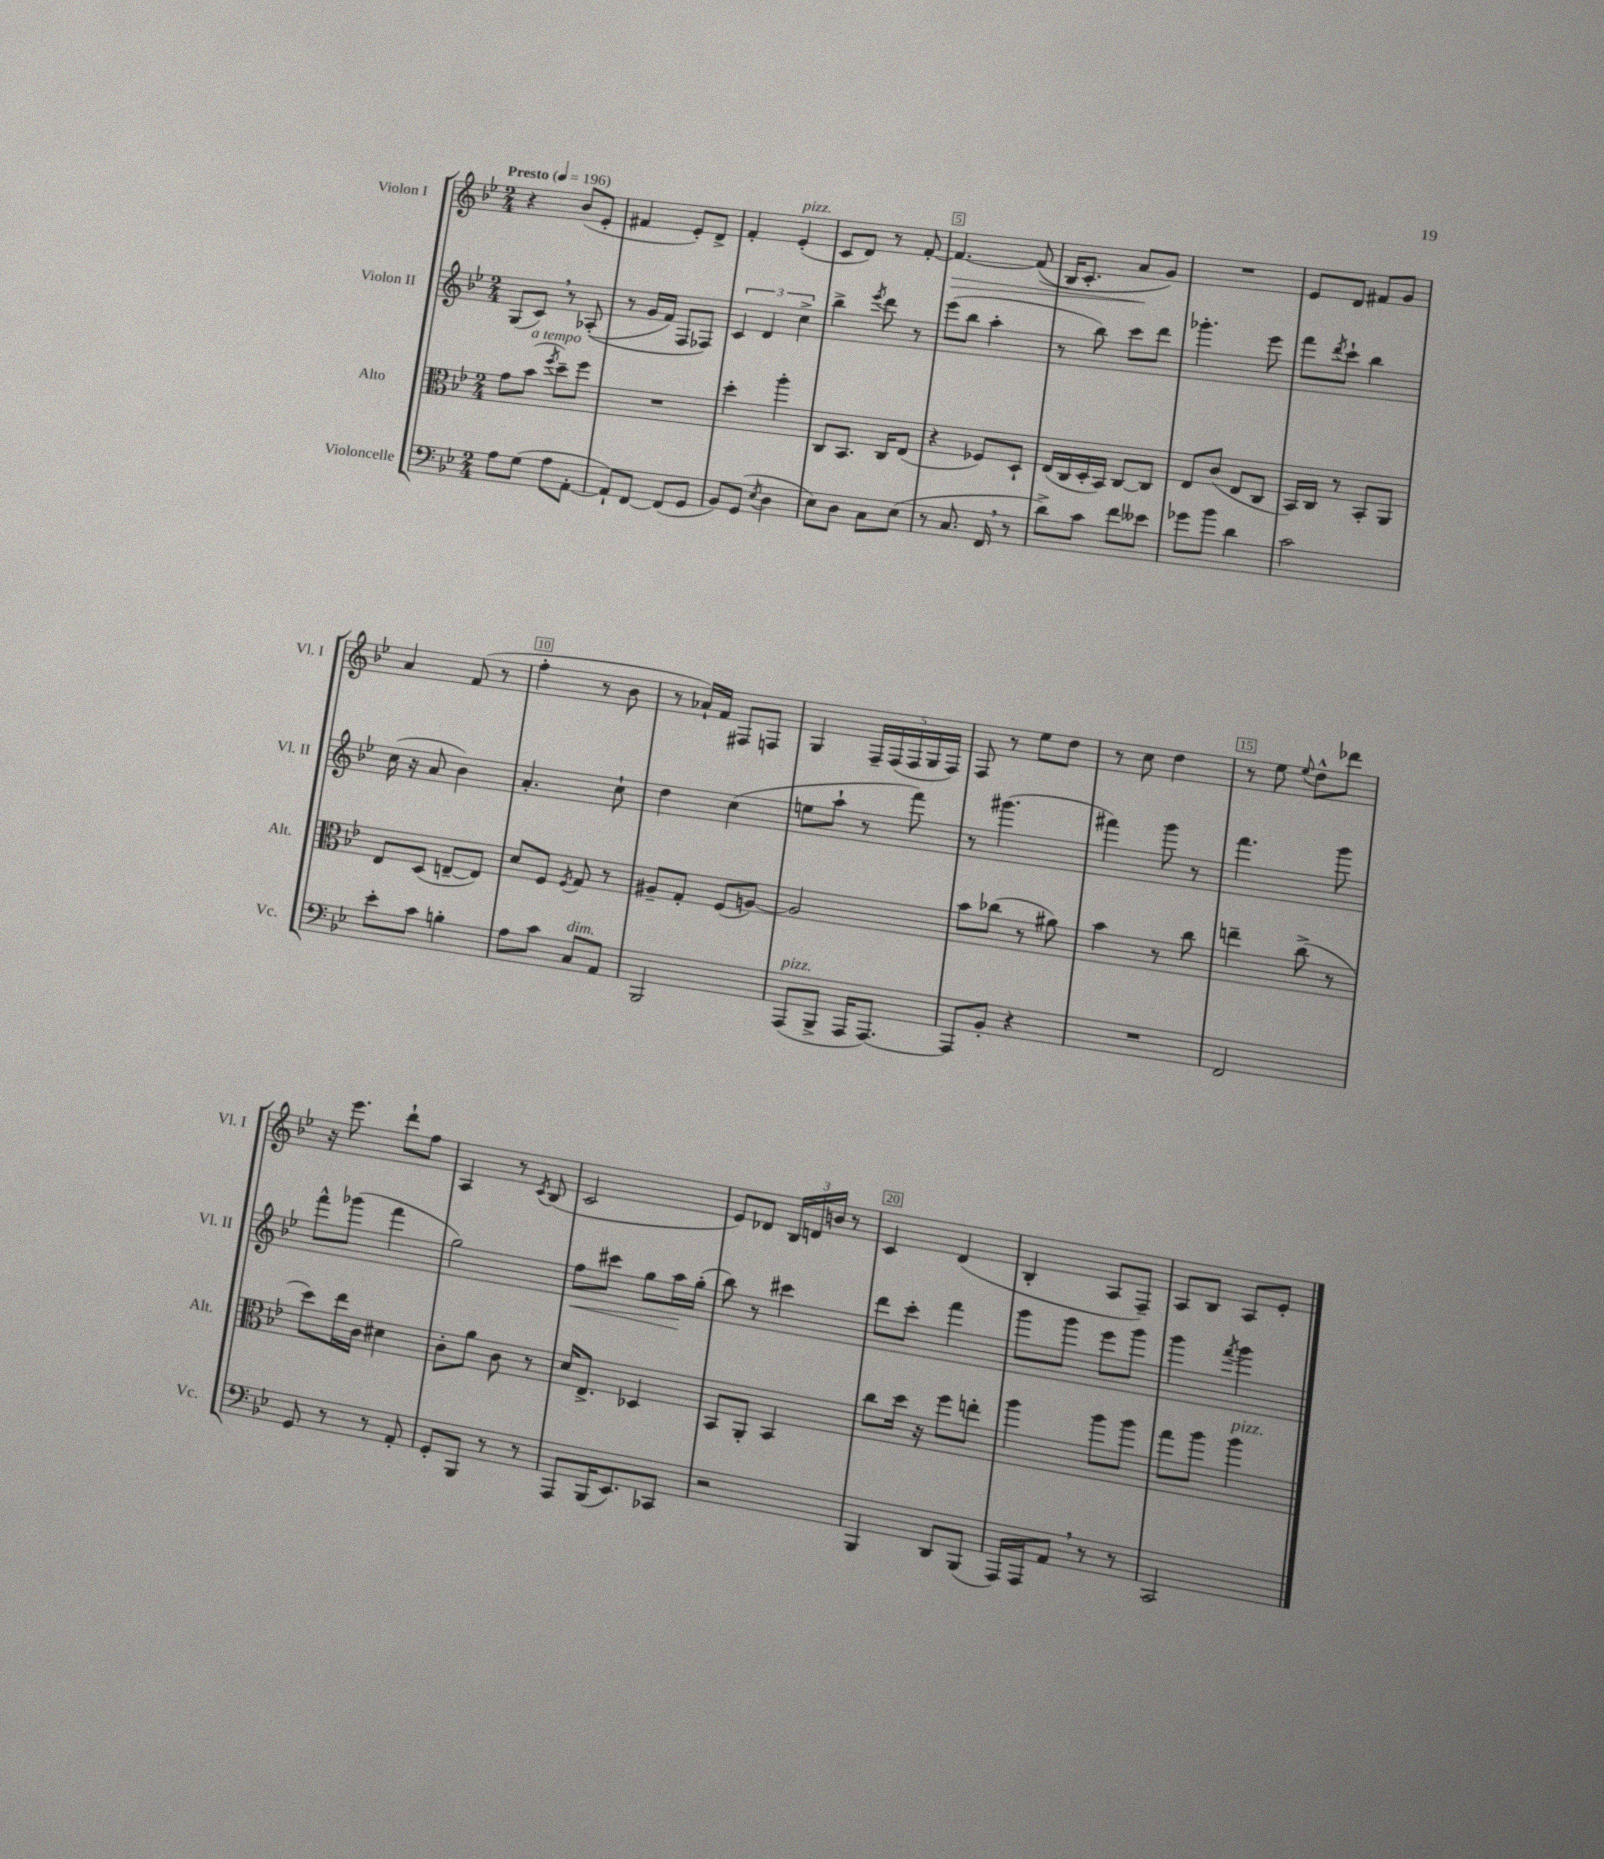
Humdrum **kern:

**kern	**kern	**kern	**kern
*staff4	*staff3	*staff2	*staff1
*clefF4	*clefC3	*clefG2	*clefG2
*k[b-e-]	*k[b-e-]	*k[b-e-]	*k[b-e-]
*M2/4	*M2/4	*M2/4	*M2/4
*MM196	*MM196	*MM196	*MM196
8A	8g	(8G	4r
(8G	(8b-	8c)	.
.	8qff	.	.
8A	8dd~)	8r	(8b-
[8AA'	8ff	&((8A-'	8e-'
=	=	=	=
8AA`])	2r	8r	4f#
[8FF	.	16g	.
.	.	16f)	.
(8FF]	.	8F	8e-')
8GG	.	8F-&)	8d^
=	=	=	=
8BB-)	4dd'	6c	4f'
(8GG	.	.	.
.	.	6d	.
8qE-	.	.	.
4D	4aa'	.	(4e-'
.	.	6cc^	.
=	=	=	=
8E-)	8C	4bb-^	8c
8D	8.BB-	.	8d)
.	.	8qeee-	.
8C	.	8ddd	8r
.	16C	.	.
(8E-	(8E-	8r	[8f'
=	=	=	=
8r	4r	(8eee-	4.f_
8.C	.	8bb-	.
.	8F-)	4aa'	.
16FF	.	.	.
8r	8D`	.	&((8f]
=	=	=	=
8d^)	(16E-	8r	16B-)
.	16C	.	8.c'
8c	16D'	8bb-)	.
.	16BB-)	.	.
8f	[8C	8ccc	8a
8e--	8C]	8ddd	8g&)
=	=	=	=
8g-	8E-	4.ggg-'	2r
8b-	(8c	.	.
4d	8E-	.	.
.	8C	8eee-	.
=	=	=	=
2c	16BB-)	8fff	8e-
.	16C	.	.
.	.	8qddd	.
.	8r	8ccc`	8d
.	8BB-'	4bb-	8f#
.	8AA	.	8g
=	=	=	=
8e-'	8E-	(16cc	4a
.	.	16r	.
8c	(8D	8a	.
4B'	[8E~	4b-)	(8f
.	8E])	.	8r
=	=	=	=
8A	8d	4.a'	4ff'
8c	8F	.	.
.	8qF	.	.
8C	8G	.	8r
8AA	8r	8cc`	8b-
=	=	=	=
2BBB-	8A#~	4dd	8r
.	8G'	.	16a-`)
.	.	.	16f
.	(8F	(4cc	8F#
.	[8A)	.	8F
=	=	=	=
(8AAA	2A]	8ee	4G
8BBB-^	.	8aa`	.
16AAA	.	8r	20F~
.	.	.	(20F
[8.AAA)	.	.	.
.	.	.	20F
.	.	8fff)	.
.	.	.	20G
.	.	.	20F)
=	=	=	=
8AAA]	8b-	8r	8F
8BB-'	(8cc-	(4.ggg#	8r
4r	8r	.	8ee-
.	8a#)	.	8dd
=	=	=	=
2r	4b-	4fff#)	8r
.	.	.	8cc
.	8r	8ggg	4dd
.	8cc	8r	.
=	=	=	=
2FF	4ee~	4.fff	8r
.	.	.	8ee-
.	.	.	8qqee-
.	(8cc^	.	8dd^^
.	8r	8ggg	8ddd-
=	=	=	=
8GG	8dd)	8fff^^	16r
.	.	.	8.eee-
8r	16ee-	(8ggg-	.
.	16c	.	.
8r	4d#	4fff	8ddd`
8AA'	.	.	8ff
=	=	=	=
8GG'	8c'	2gg)	4A
8BBB-	8a	.	.
8r	8c	.	8r
.	.	.	8qc
8r	8r	.	(8B-
=	=	=	=
8AAA	16d	8ff	2c
.	8.E-^	.	.
(16BBB-	.	8ccc#	.
8.EE-)	.	.	.
.	4D-	8gg	.
8CC-	.	16aa	.
.	.	(16gg'	.
=	=	=	=
2r	8BB-	8bb-)	8e-)
.	8AA'	8r	8d-
.	4BB-	4ccc#	24B-
.	.	.	24d
.	.	.	24b
.	.	.	8r
=	=	=	=
4BBB-	8cc	8ddd	4c
.	16dd	8ccc'	.
.	16r	.	.
8DD	8ff	4fff	(4d
(8BBB-	8ee'	.	.
=	=	=	=
16AAA)	4aa	8ggg	4B-'
16AAA	.	.	.
8AA	.	8ggg	.
8r	8aa	8eee-	8A
8r	8aa	8ggg	8F~)
=	=	=	=
2CC	8gg	4ggg	8A
.	8aa	.	8B-
.	.	8qfff	.
.	4aa	4ggg	8A
.	.	.	8e-'
==	==	==	==
*-	*-	*-	*-
